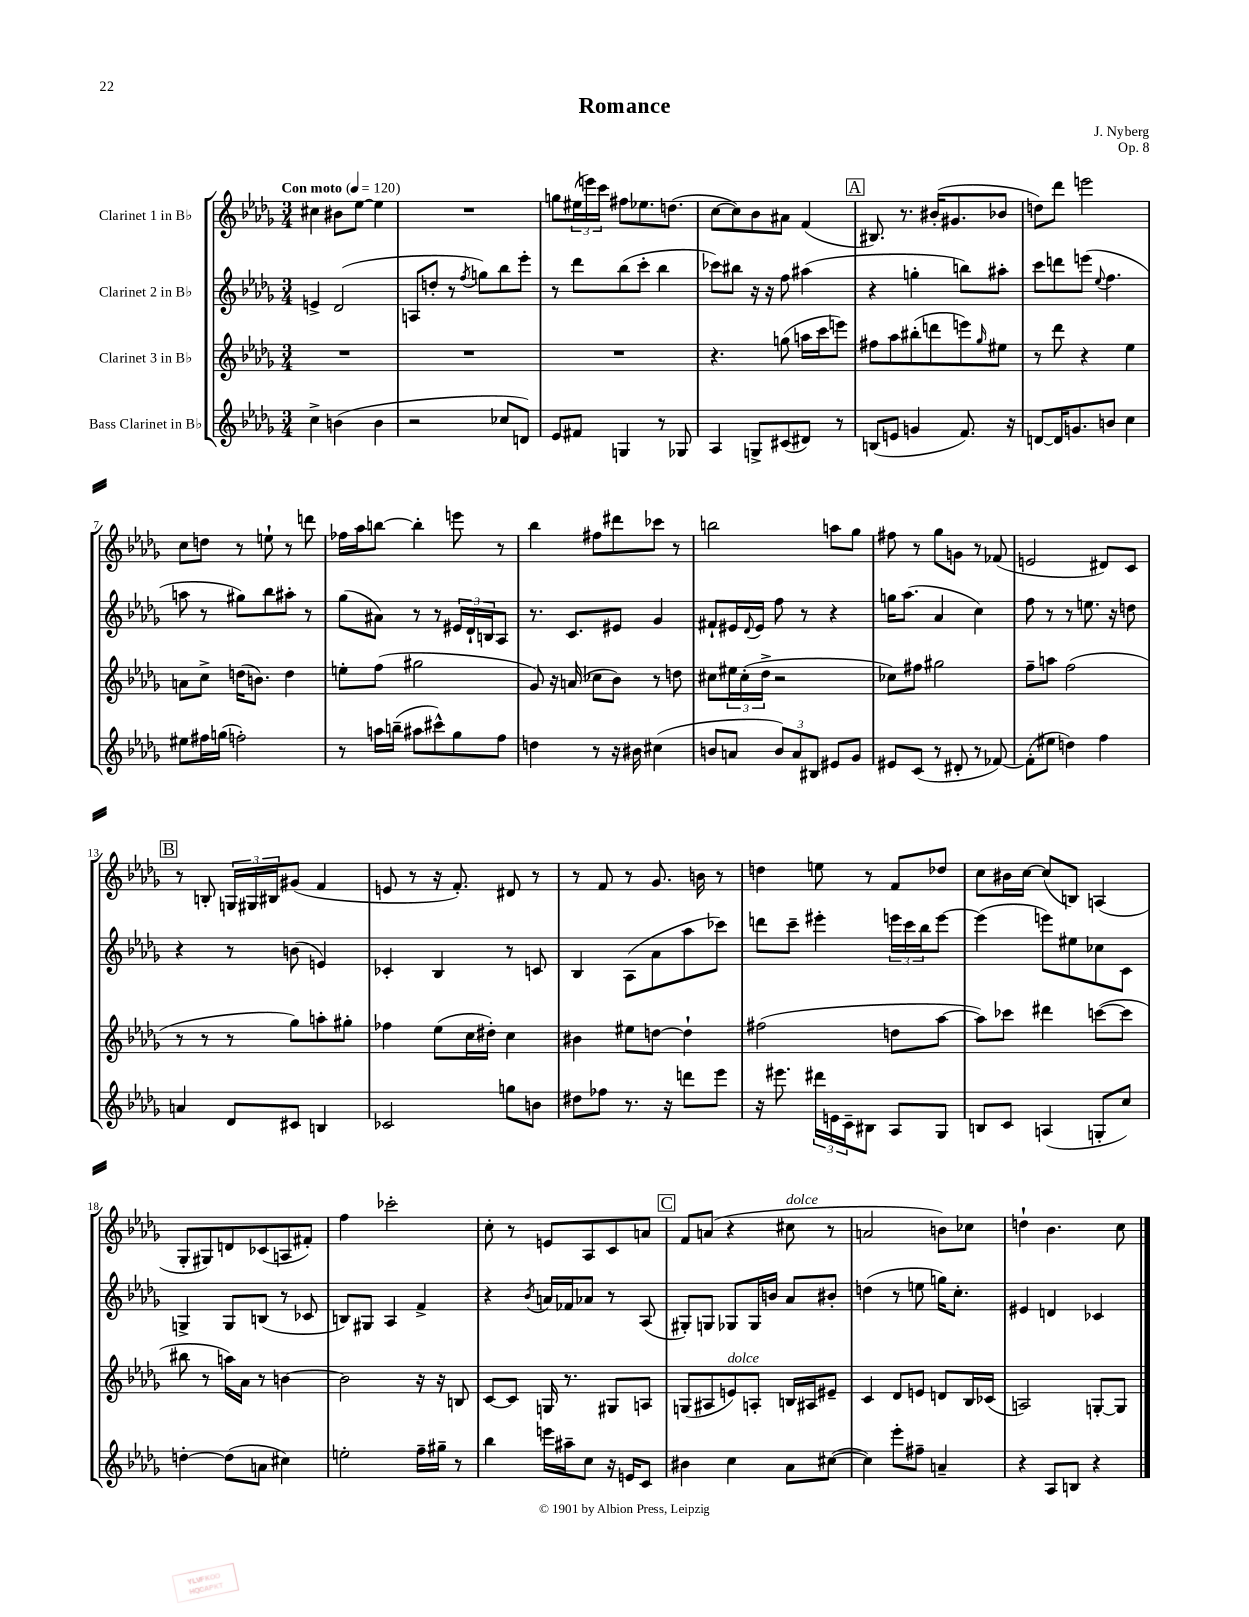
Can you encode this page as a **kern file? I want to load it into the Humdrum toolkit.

**kern	**kern	**kern	**kern
*part4	*part3	*part2	*part1
*staff4	*staff3	*staff2	*staff1
*I"Bass Clarinet in B♭	*I"Clarinet 3 in B♭	*I"Clarinet 2 in B♭	*I"Clarinet 1 in B♭
*clefG2	*clefG2	*clefG2	*clefG2
*k[b-e-a-d-g-]	*k[b-e-a-d-g-]	*k[b-e-a-d-g-]	*k[b-e-a-d-g-]
*M3/4	*M3/4	*M3/4	*M3/4
*MM120	*MM120	*MM120	*MM120
=1	=1	=1	=1
!	!	!	!LO:TX:a:B:t=Con moto
4cc^\	2.r	4en^/	4cc#X\
(4bn\	.	(2d-/	8b#X\L
.	.	.	[8ee-\J
4b\	.	.	4ee-\]
=2	=2	=2	=2
2r	2.r	8An/L	2.r
.	.	8ddn'/J	.
.	.	8r	.
.	.	8qff/	.
.	.	8ggn\L)	.
8cc-X/L	.	8bb-\	.
8dn/J)	.	8eee-'\J	.
=3	=3	=3	=3
8e-/L	2.r	8r	8ggn\L
8f#X/J	.	8ddd-\L	(24ee#X\L
.	.	.	24eeen\)
.	.	.	24ccc\JJ
4Gn/	.	(8bb-\	8ff#X\L
.	.	8ccc'\J	8.ee-X\
8r	.	4bb-\	.
.	.	.	(8.ddn\J
8G-X/	.	.	.
=4	=4	=4	=4
4A-/	4.r	8ccc-X\L)	[8cc\L
.	.	8bb#X\J	8cc\])
8Gn^/L	.	16r	8b-\
.	.	16r	.
(8c#X/	(8ggn\	8ff\	8a#X\J
8d#X/J)	16aan\LL	(4aa#X\	(4f/
.	16ccc\J	.	.
8r	8eeen\J)	.	.
!!LO:REH:place=s1:t=A
=5	=5	=5	=5
(8Bn/L	8ff#X\L	4r	8.B#X/)
8en/J	8aa-\	.	.
.	.	.	8.r
4gn/	(8bb#X'\	4ggn'\	.
.	8dddn\	.	(16b#X'/KL
.	.	.	8.g#X/
8.f/)	8eeen\)	8bbn\L)	.
.	16qqgg-/	.	.
.	8ee#X\J	8aa#X'\J	8b-X/J
16r	.	.	.
=6	=6	=6	=6
[8dn/L	8r	8ccc\L	8ddn\L)
16d/K]	8ddd-\	8dddn\	8ddd-\J
8.gn/	.	.	.
.	4r	(8eeen\J	2eeen\
.	.	8qqee-/	.
8bn/J	.	4.ff\	.
4cc\	4ee-\	.	.
!!LO:LB:g=z
=7	=7	=7	=7
8ee#X\L	8an\L	8aan\	8cc\L
16ff#X\L	8cc^\J	8r	8ddn\J
(16ggn\JJ	.	.	.
2ffn'\)	(16ddn\KL	8gg#X\L)	8r
.	8.bn\J)	.	.
.	.	8bb-\	8een`\
.	4dd\	8aa#X'\J	8r
.	.	8r	8dddn\
=8	=8	=8	=8
8r	8een'\L	(8gg-\L	16ff-X\LL
.	.	.	16aa-\J
16aan\LL	(8ff\J	8a#X\J)	[8bbn\J
(16bbn~\JJ	.	.	.
8aa#X\L	2gg#X\	8r	4bb'\]
8ccc#X^^\)	.	8r	.
8gg-\	.	24e#X/LL	8eeen\
.	.	24d-`/	.
.	.	24Bn/J	.
8ff\J	.	8A-/J	8r
=9	=9	=9	=9
4ddn\	8g-/)	8.r	4bb-\
.	16r	.	.
.	(16an/	8.c/L	.
8r	8cc-X\L	.	8ff#X\L
16r	8b-\J)	8e#X/J	8ddd#X\
16b#X\	.	.	.
(4cc#X\	8r	4g-/	8ccc-X\J
.	8ddn\	.	8r
=10	=10	=10	=10
8bn/L	8cc#X\L	8f#X`/L	2bbn\
8an/J	24ee#X\L	16e#X/L	.
.	(24cc#'\	.	.
.	.	8qqd-/	.
.	.	16e#/JJ	.
.	24dd-^\JJ	.	.
12b/L)	2r	8ff\	.
12a/	.	.	.
.	.	8r	.
12B#X/J	.	.	.
8e#X/L	.	4r	8aan\L
8g-/J	.	.	8gg-\J
=11	=11	=11	=11
8e#X/L	8cc-X\L)	16ggn\KL	8ff#X\
.	.	(8.aa-\J	.
(8c/J	8ff#X\J	.	8r
8r	2gg#X\	4a-/	8gg-\L
8d#X'/	.	.	8gn\J
8r	.	4cc\)	8r
[8f-X/)	.	.	(8f-X/
=12	=12	=12	=12
(8f-'\L]	8ff~\L	8ff\	2en/
8ee#X\J	8aan\J	8r	.
4ddn\)	(2ff\	8r	.
.	.	8.een\	.
4ff\	.	.	8d#X/L)
.	.	16r	.
.	.	8ddn\	8c/J
!!LO:LB:g=z
!!LO:REH:place=s1:t=B
=13	=13	=13	=13
4an/	8r	4r	8r
.	8r	.	8Bn'/
8d-/L	8r	8r	24Gn/LL
.	.	.	24G#X/
.	.	.	24B#X/J
8c#X/J	8gg-\L)	(8bn\	(8g#X/J
4Bn/	8aan'\	4en/)	4f/
.	8gg#X'\J	.	.
=14	=14	=14	=14
2c-X/	4ff-X\	4c-X'/	8en/
.	.	.	8r
.	(8ee-\L	4B-/	16r
.	.	.	8.f'/)
.	16cc\L	.	.
.	16dd#X'\JJ)	.	.
8ggn\L	4cc\	8r	8d#X/
8bn\J	.	8cn/	8r
=15	=15	=15	=15
8dd#X\L	4b#X\	4B-/	8r
8ff-X\J	.	.	8f/
8.r	8ee#X\L	(8A-\L	8r
.	[8ddn\J	8a-\	8.g-/
16r	.	.	.
8dddn\L	4dd`\]	8aa-\	.
.	.	.	16bn\
8eee-\J	.	8ccc-X\J)	8r
=16	=16	=16	=16
16r	(2ff#X\	8dddn\L	4ddn\
8.eee#X\	.	.	.
.	.	8ccc~\J	.
24ddd#X\LL	.	4eee#X'\	8een\
24en\	.	.	.
24c~\J	.	.	.
8B#X\J	.	.	8r
8A-/L	8ddn\L	24eeen\LL	8f/L
.	.	24ccc\	.
.	.	24bb-\J	.
8G-/J	[8aa-\J	[8eee\J	8dd-X/J
=17	=17	=17	=17
8Bn/L	8aa-\L])	(4eee\]	8cc\L
8c/J	8ccc-X\J	.	16b#X\L
.	.	.	[16cc\JJ
(4An/	4ddd#X\	8eeen\L)	(8cc/L]
.	.	8ee#X\	8Bn/J)
8Gn'/L	([8cccn\L	8cc-X\	(4An/
8cc/J)	8ccc\J]	8c\J	.
!!LO:LB:g=z
=18	=18	=18	=18
[4ddn'\	8bb#X\	4Gn^/	8G-'/L
.	8r	.	8G#X/)
(8dd\L]	16aan\LL)	8G/L	8dn/
.	16a-\JJ	.	.
8an\J	8r	(8Bn/J	(8c-X/
4cc#X\)	[4bn\	8r	8An/
.	.	8c-X/	8f#X'/J)
=19	=19	=19	=19
2een'\	2b\]	8Bn/L)	4ff\
.	.	8G#X/J	.
.	.	4A-/	2ccc-X'\
16ff~\LL	16r	4f^/	.
16gg#X~\JJ	16r	.	.
8r	8Bn/	.	.
=20	=20	=20	=20
4bb-\	[8c/L	4r	8cc'\
.	8c/J]	.	8r
.	.	8qb-/	.
16eeen\LL	16Gn/	16an/LL	8en/L
16aa#X~\J	8.r	16f-X/J	.
8cc\J	.	8a-X/J	8A-/
16r	8G#X/L	8r	8c/
16en/KL	.	.	.
8c/J	8An/J	(8A-/	8an/J
!!LO:REH:place=s1:t=C
=21	=21	=21	=21
4b#X\	(8Gn/L	8G#X'/L)	8f/L
.	8A#X/	8Gn/J	(8an/J
!	!LO:TX:a:i:t=dolce	!	!
4cc\	8en/)	8G-X/L	4r
.	8An'/J	16G-/L	.
.	.	16bn/JJ	.
!	!	!	!LO:TX:a:i:t=dolce
8a-\L	16Bn/LL	8a-/L	8cc#X\
.	16A#X/J	.	.
([8cc#X\J	8e#X~/J	8b#X'/J	8r
=22	=22	=22	=22
4cc#\])	4c/	(4ddn\	2an/
8eee-'\L	8d-/L	8r	.
8ff#X~\J	8en/J	8een\	.
4an~/	8dn/L	16ggn\KL)	8bn\L)
.	.	8.cc'\J	.
.	16B-/L	.	8cc-X\J
.	(16c-X/JJ	.	.
=23	=23	=23	=23
4r	2An/)	4e#X/	4ddn`\
8A-/L	.	4dn/	4.b-\
8Bn/J	.	.	.
4r	[8Gn'/L	4c-X/	.
.	8G/J]	.	8cc\
==	==	==	==
*-	*-	*-	*-
